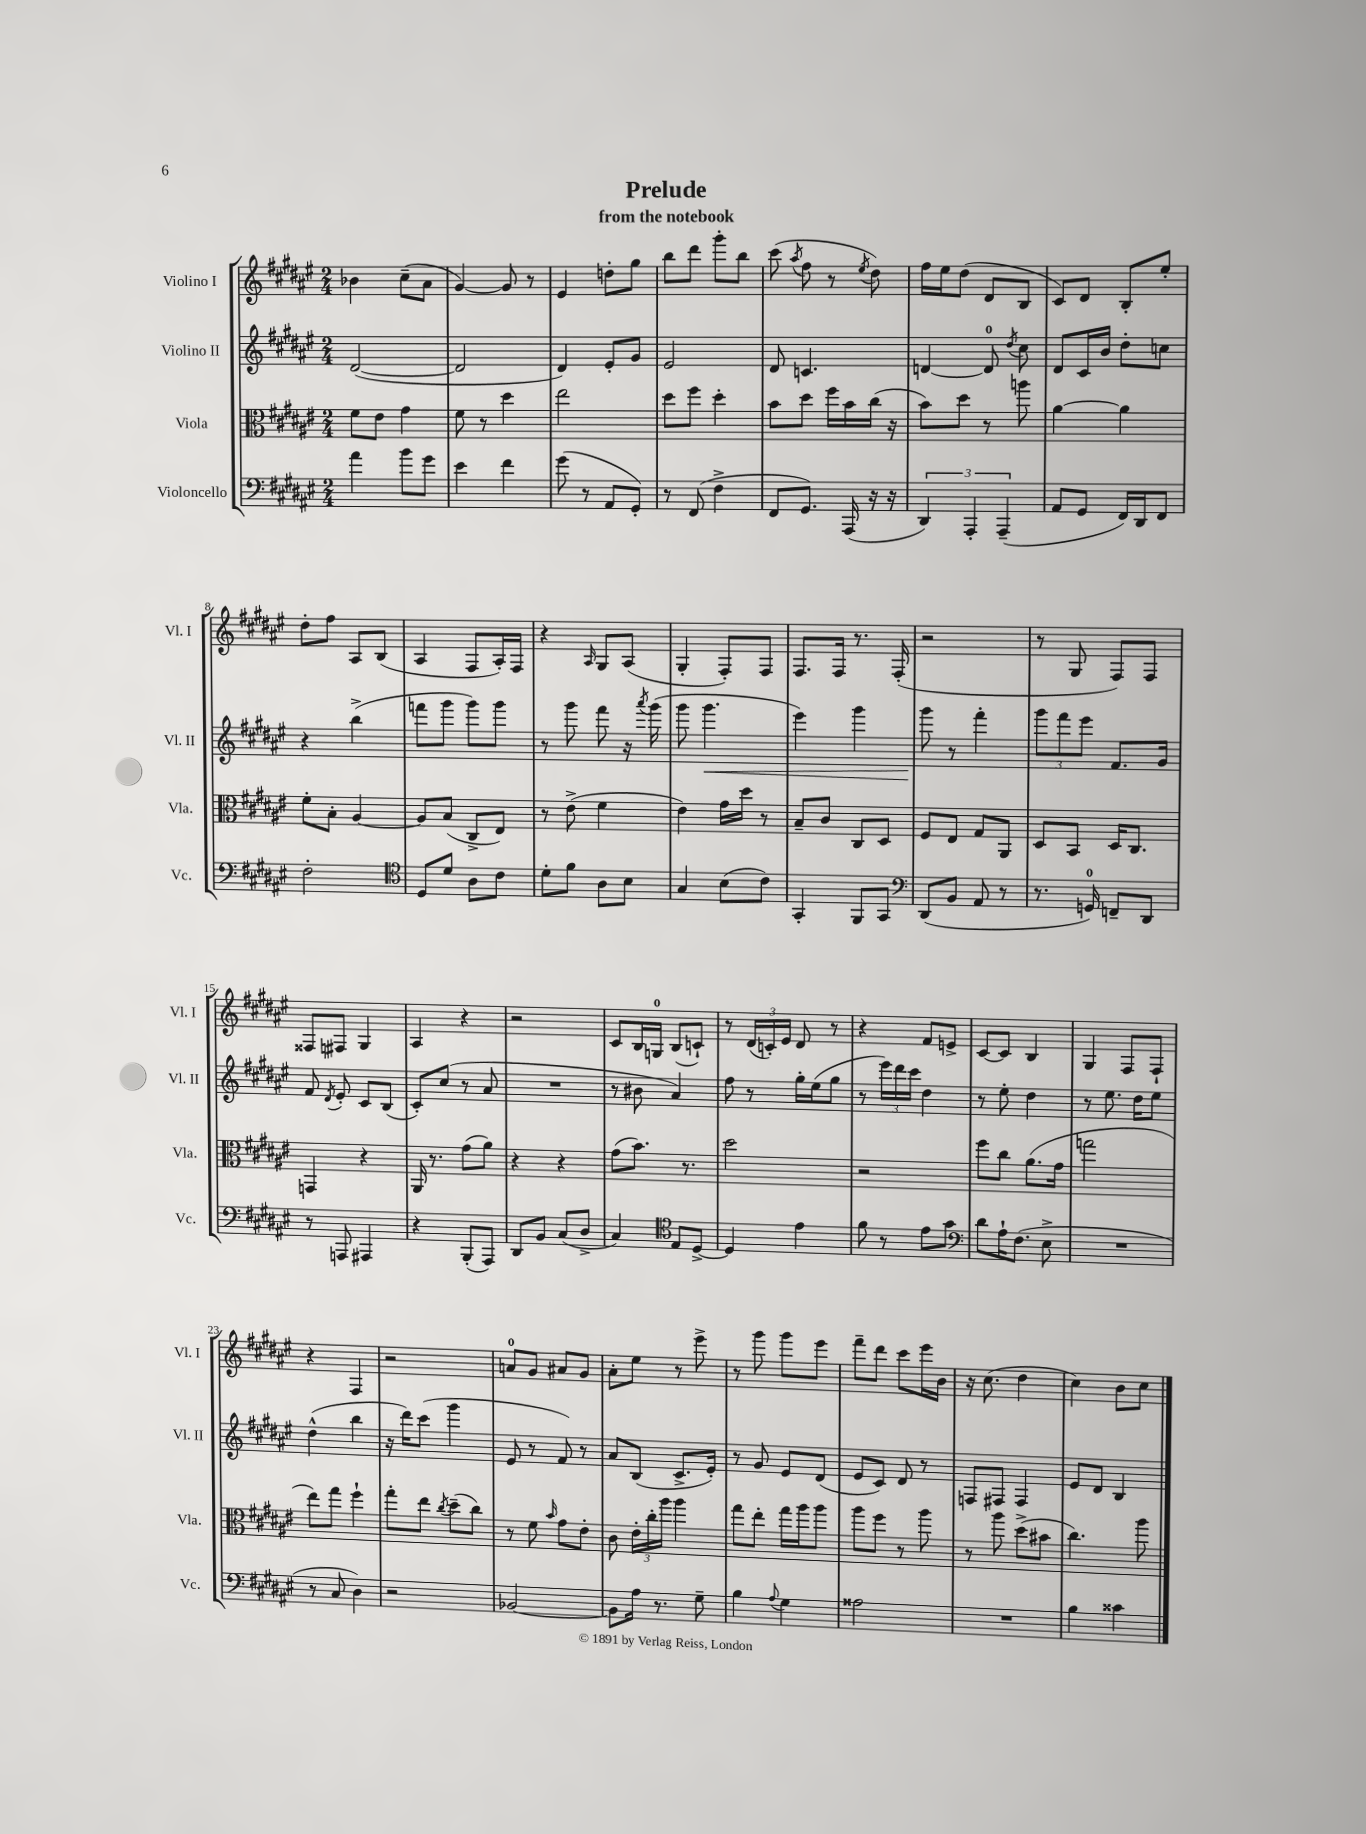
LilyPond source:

\header { title = "Prelude" subtitle = "from the notebook" }
<<
\new StaffGroup <<
\new Staff = "s0" \with { instrumentName = "Violino I" shortInstrumentName = "Vl. I" } {
    \clef treble \key fis \major \numericTimeSignature \time 2/4
    \autoBeamOff bes'4 cis''8[--( ais'8] |
    gis'4~) gis'8 r8 |
    eis'4 d''8[-. gis''8] |
    b''8[ dis'''8] gis'''8[-. b''8] |
    cis'''8( \acciaccatura { ais''8 } fis''8 r8 \acciaccatura { eis''8 } dis''8) |
    fis''16[ eis''16 dis''8]( dis'8[ b8] |
    cis'8[) dis'8] b8[-. eis''8]-. |
    dis''8[-. fis''8] ais8[ b8]( |
    ais4 fis8[ ais16-.) fis16] |
    r4 \grace { ais16 } gis8[ ais8]( |
    gis4-. fis8[-.) fis8] |
    fis8.[ fis16] r8. fis16-.( |
    r2 |
    r8 gis8 fis8[) fis8] |
    fisis8[ fis8] gis4 |
    ais4 r4 |
    r2 |
    cis'8[ b16 g16]-0 b8[( c'8]-!) |
    r8 \tuplet 3/2 { dis'16[( c'16-.) eis'16] } dis'8 r8 |
    r4 fis'8[ e'8]-> |
    cis'8[~ cis'8] b4 |
    gis4 fis8[ fis8]-! |
    r4 fis4 |
    r2 |
    a'8[-0 gis'8] ais'8[ gis'8] |
    ais'8[-. eis''8] r8 eis'''8-> |
    r8 gis'''8 gis'''8[ eis'''8] |
    fis'''8[-- dis'''8] cis'''8[ eis'''16 b'16] |
    r16 cis''8.( dis''4 |
    cis''4) b'8[ cis''8] \bar "|." |
}
\new Staff = "s1" \with { instrumentName = "Violino II" shortInstrumentName = "Vl. II" } {
    \clef treble \key fis \major \numericTimeSignature \time 2/4
    \autoBeamOff dis'2~( |
    dis'2 |
    dis'4) eis'8[-. gis'8] |
    eis'2 |
    dis'8 c'4. |
    d'4~ d'8-0 \acciaccatura { dis''8 } cis''8 |
    dis'8[ cis'16 b'16] dis''8[-. c''8] |
    r4 b''4->( |
    f'''8[ gis'''8] gis'''8[) gis'''8] |
    r8 gis'''8 fis'''8 r16 \acciaccatura { ais'''8 } gis'''16( |
    gis'''8 gis'''4.\< |
    eis'''4) gis'''4 |
    gis'''8\! r8 fis'''4-. |
    \tuplet 3/2 { gis'''8[ fis'''8 eis'''8] } fis'8.[ gis'16] |
    fis'8 \acciaccatura { dis'8 } eis'8-. cis'8[ b8]( |
    cis'8[-.) cis''8]( r8 ais'8 |
    R2 |
    r8 bis'8 ais'4) |
    fis''8 r8 gis''16[-. eis''16( gis''8] |
    r8 \tuplet 3/2 { eis'''16[) dis'''16 cis'''16] } dis''4 |
    r8 eis''8-. dis''4 |
    r8 eis''8. dis''16[ eis''8] |
    dis''4-^( b''4 |
    r16 dis'''16[) cis'''8]( gis'''4 |
    eis'8 r8 fis'8) r8 |
    ais'8[ b8]( cis'8.[-> eis'16]-.) |
    r8 gis'8 eis'8[ dis'8]( |
    eis'8[ cis'8]) dis'8 r8 |
    f8[ fis8] fis4 |
    eis'8[ dis'8] b4 \bar "|." |
}
\new Staff = "s2" \with { instrumentName = "Viola" shortInstrumentName = "Vla." } {
    \clef alto \key fis \major \numericTimeSignature \time 2/4
    \autoBeamOff fis'8[ eis'8] gis'4 |
    fis'8 r8 dis''4 |
    eis''2 |
    dis''8[ fis''8] dis''4-. |
    b'8[ dis''8] fis''16[ b'16 cis''16]( r16 |
    b'8[) dis''8] r8 a''8 |
    ais'4~ ais'4 |
    fis'8[-. b8]-. ais4~ |
    ais8[ b8]( cis8[-> eis8]) |
    r8 eis'8->( fis'4 |
    eis'4) gis'16[ dis''16] r8 |
    b8[-- cis'8] cis8[ dis8] |
    fis8[ eis8] gis8[ ais,8] |
    dis8[ b,8] dis16[ cis8.] |
    g,4 r4 |
    ais,16 r8. gis'8[( ais'8]) |
    r4 r4 |
    gis'8[( b'8.]) r8. |
    dis''2 |
    r2 |
    fis''8[ cis''8] ais'8.[( gis'16] |
    g''2 |
    eis''8[) gis''8] fis''4-! |
    gis''8[-. eis''8] \acciaccatura { cis''8 } dis''8[--( cis''8]) |
    r8 fis'8 \grace { b'16 } gis'8[ eis'8]-. |
    cis'8 \tuplet 3/2 { eis'16[-. cis''16-. ais''16] } ais''4 |
    gis''8[ eis''8]-. gis''16[ ais''16 ais''8] |
    ais''8[ fis''8] r8 ais''8 |
    r8 ais''8 dis''8[->( bis'8] |
    cis''4.) ais''8 \bar "|." |
}
\new Staff = "s3" \with { instrumentName = "Violoncello" shortInstrumentName = "Vc." } {
    \clef bass \key fis \major \numericTimeSignature \time 2/4
    \autoBeamOff ais'4 b'8[ gis'8] |
    eis'4 fis'4 |
    gis'8( r8 ais,8[ gis,8]-.) |
    r8 fis,8( fis4-> |
    fis,8[ gis,8.]) ais,,16( r16 r16 |
    \tuplet 3/2 { dis,4) ais,,4-. ais,,4--( } |
    ais,8[ gis,8] fis,16[) dis,16 fis,8] |
    fis2-. |
    \clef tenor dis8[ dis'8] ais8[ cis'8] |
    dis'8[-. fis'8] ais8[ b8] |
    gis4 b8[( cis'8]) |
    gis,4-. fis,8[ gis,8] |
    \clef bass dis,8[( b,8] ais,8 r8 |
    r8. g,16-0) f,8[-- dis,8] |
    r8 a,,8 ais,,4 |
    r4 b,,8[-.( ais,,8]) |
    dis,8[ b,8] cis8[( dis8]-> |
    cis4) \clef tenor eis8[ dis8]~-> |
    dis4 eis'4 |
    fis'8 r8 eis'8[ gis'8] |
    \clef bass dis'8[ ais16-! fis8.]( eis8-> |
    R2 |
    r8 cis8 dis4) |
    r2 |
    bes,2~ |
    bes,8[ ais16] r8. gis8-- |
    b4 \appoggiatura { ais8 } gis4 |
    aisis2 |
    R2 |
    b4 cisis'4 \bar "|." |
}
>>
>>
